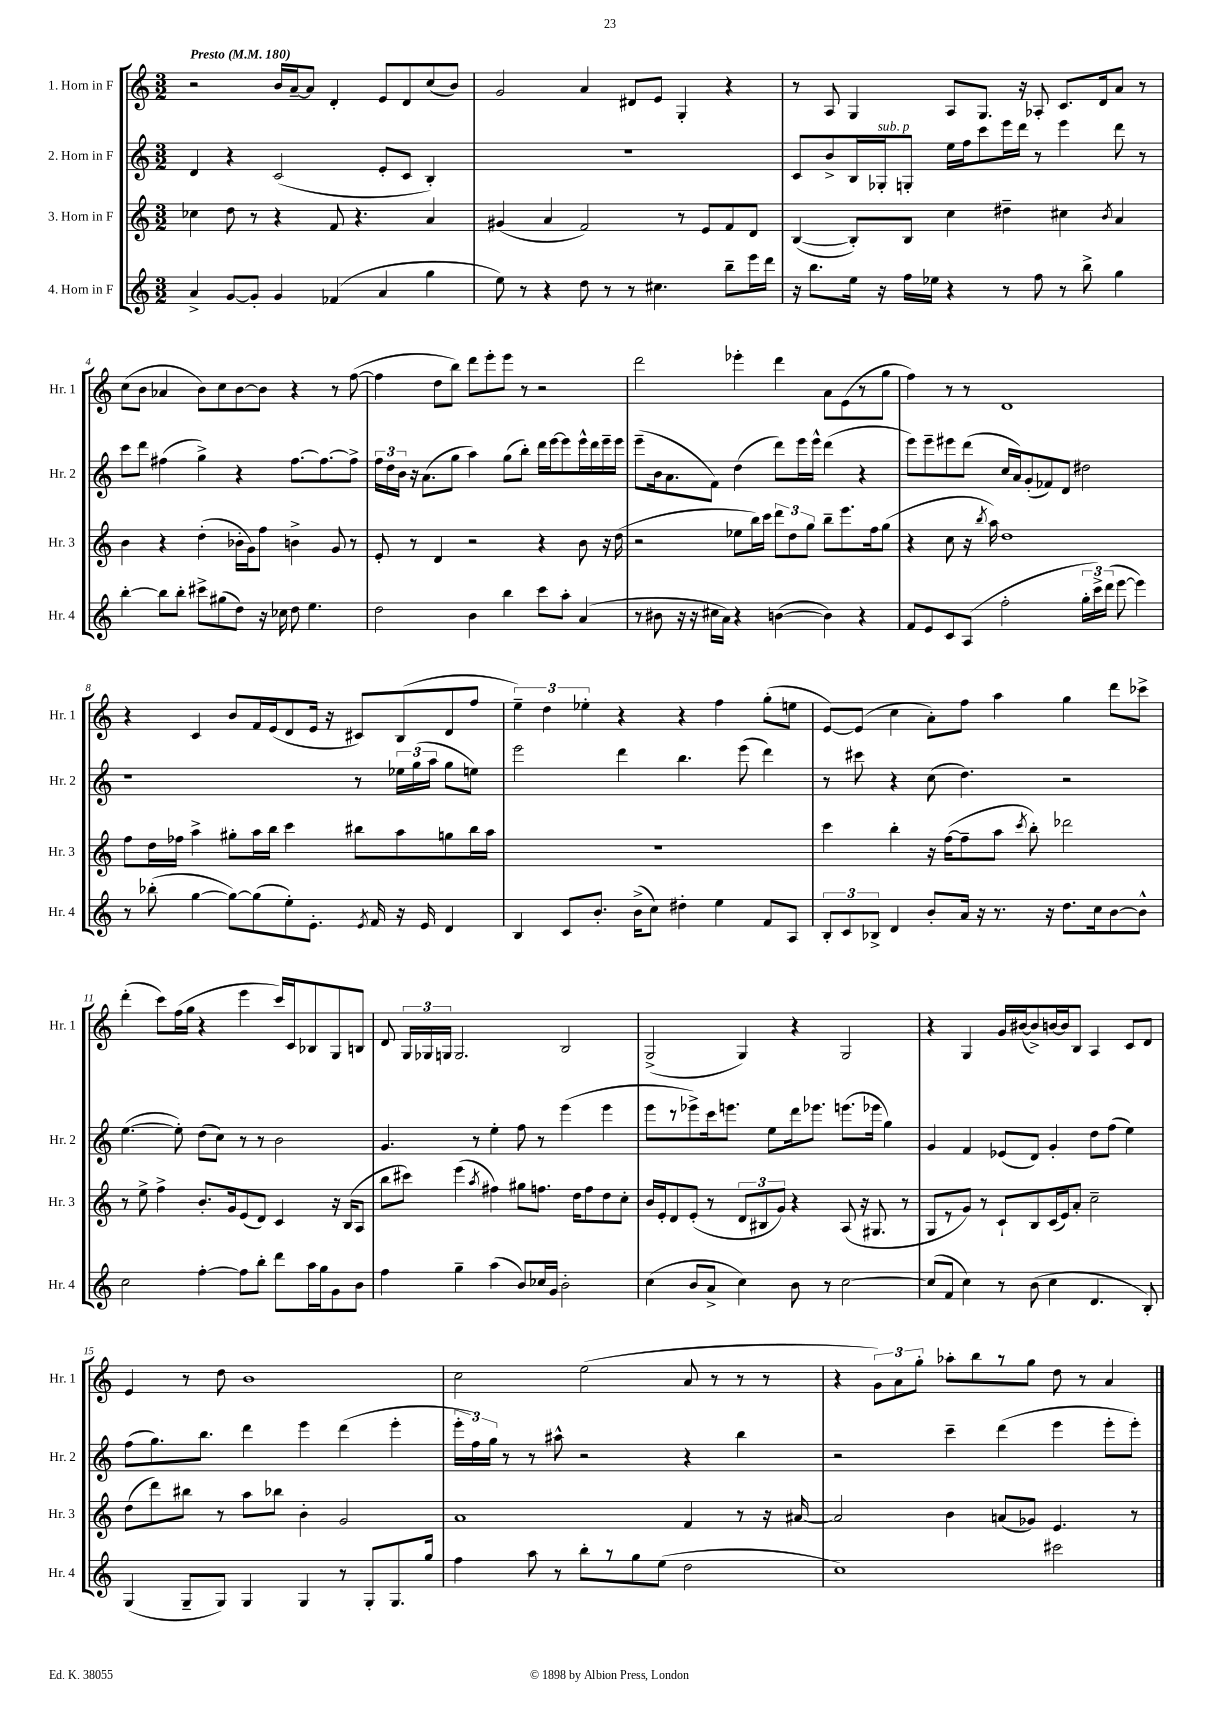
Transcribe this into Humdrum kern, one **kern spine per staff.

**kern	**kern	**kern	**kern
*part4	*part3	*part2	*part1
*staff4	*staff3	*staff2	*staff1
*I"4. Horn in F	*I"3. Horn in F	*I"2. Horn in F	*I"1. Horn in F
*I'Hr. 4	*I'Hr. 3	*I'Hr. 2	*I'Hr. 1
*clefG2	*clefG2	*clefG2	*clefG2
*k[]	*k[]	*k[]	*k[]
*M3/2	*M3/2	*M3/2	*M3/2
*MM180	*MM180	*MM180	*MM180
=1	=1	=1	=1
!	!	!	!LO:TX:a:B:t=Presto
4a^/	4cc-X\	4d/	2r
[8g/L	8dd\	4r	.
8g'/J]	8r	.	.
4g/	4r	(2c/	16b/LL
.	.	.	[16a~/J
.	.	.	8a/J]
(4f-X/	8f/	.	4d'/
.	4.r	.	.
4a/	.	8e'/L	8e/L
.	.	8c/J	8d/
4gg\	4a/	4B'/)	(8cc/
.	.	.	8b/J)
=2	=2	=2	=2
8ee\)	(4g#X/	1.r	2g/
8r	.	.	.
4r	4a/	.	.
8dd\	2f/)	.	4a/
8r	.	.	.
8r	.	.	8d#X/L
4.cc#X\	.	.	8e/J
.	8r	.	4G'/
.	8e/L	.	.
8bb~\L	8f/	.	4r
16eee\L	8d/J	.	.
16ddd\JJ	.	.	.
=3	=3	=3	=3
16r	([4B/	8c/L	8r
8.bb\L	.	.	.
.	.	8b^/	8A/
16ee\Jk	8B'/L])	16B/L	4G/
!	!	!LO:TX:a:i:t=sub. p	!
16r	.	16G-X'/J	.
16ff\LL	8B/J	8Gn'/J	.
16ee-X\JJ	.	.	.
4r	4cc\	16ee\LL	8A/L
.	.	16ff\J	.
.	.	8ccc\	8.G/J
8r	4dd#X~\	16eee\L	.
.	.	16ddd\JJ	16r
8ff\	.	8r	8A-X'/
8r	4cc#X\	4eee\	8.c/L
8bb^\	.	.	.
.	.	.	16d/k
.	8qb/	.	.
4gg\	4a/	8ddd\	8a/J
.	.	8r	8r
!!LO:LB:g=z
=4	=4	=4	=4
[4bb'\	4b\	8ccc\L	(8cc\L
.	.	8ddd\J	8b\J
8bb\L]	4r	(4ff#X\	4a-X/
8bb'\J	.	.	.
8ccc#X^\L	(4dd'\	4gg^\)	8b\L)
(8gg#X\	.	.	8cc\
8dd\J)	16b-X'\LL	4r	[8b\
.	16g\J)	.	.
16r	8ff\J	.	8b\J]
16cc-X\	.	.	.
8dd\	4bn^\	[8.ff#\L	4r
4.ee\	.	.	.
.	.	8.ff#\_	.
.	8g/	.	8r
.	8r	8ff#^\J]	([8ff\
=5	=5	=5	=5
2dd\	8e'/	24ff\LL	4ff\]
.	.	24dd\	.
.	.	24b\JJ	.
.	8r	16r	.
.	.	(8.a\L	.
.	4d/	.	8dd\L
.	.	8gg\J	8bb\J)
4b\	2r	4aa\)	8ddd\L
.	.	.	8eee'\
4bb\	.	(8gg\L	8eee\J
.	.	8bb'\J)	8r
8ccc\L	4r	16ddd\LL	2r
.	.	[16eee\J	.
8aa'\J	.	8eee\]	.
(4a/	8b\	16eee^^\L	.
.	.	16ddd\	.
.	16r	16eee~\	.
.	(16dd\	16eee\JJ	.
=6	=6	=6	=6
8r	2r	(8eee~\L	2ddd\
8b#X\	.	16b\k	.
.	.	8.a\	.
16r	.	.	.
16r	.	.	.
16cc#X\LL	.	8f\J)	.
16a\JJ)	.	.	.
4r	8ee-X\L	(4dd\	4eee-X'\
.	16bb\L)	.	.
.	16ccc\JJ	.	.
([4bn\	12ddd\L	8ddd\L)	4ddd\
.	12dd\	.	.
.	.	16eee\L	.
.	12gg\J	.	.
.	.	16eee^^\JJ	.
4b\])	8bb~\L	(4ddd\	8a\L
.	8.eee\	.	(8e\
4r	.	4r	8r
.	16ff\k	.	.
.	(8gg\J	.	8gg\J
=7	=7	=7	=7
8f/L	4r	8eee\L)	4ff\)
8e/	.	8eee~\	.
8c/	8cc\	8eee#X\	8r
(8A/J	16r	(8ddd\J	8r
.	8qbb/	.	.
.	16aa\)	.	.
2ff'\	1dd	16cc/LL	1d
.	.	16a/J)	.
.	.	(8g'/	.
.	.	8f-X/)	.
.	.	8d/J	.
24gg'\LL	.	2dd#X\	.
24ccc^\)	.	.	.
(24ddd\JJ	.	.	.
[8eee\	.	.	.
4eee\])	.	.	.
!!LO:LB:g=z
=8	=8	=8	=8
8r	8ff\L	1r	4r
(8bb-X'\	16dd\L	.	.
.	16ff-X\JJ	.	.
[4gg\	4aa^\	.	4c/
8gg\L_)	8gg#X'\L	.	8b/L
(8gg\]	16aa\L	.	16f/L
.	16bb\JJ	.	(16e/J
8ee'\)	4ccc\	.	8d/
8.e'\J	.	.	16e/Jk
.	.	.	16r
.	8bb#X\L	8r	8c#X/L)
8qe/	.	.	.
16f/	.	.	.
16r	8aa\	24ee-X\LL	(8B/
.	.	(24gg\	.
16e/	.	.	.
.	.	24aa\JJ	.
4d/	8ggn\	8gg\L	8d/
.	16bb#\L	8een\J)	8ff/J
.	16aa\JJ	.	.
=9	=9	=9	=9
4B/	1.r	2eee\	6ee~\)
.	.	.	6dd\
8c/L	.	.	.
.	.	.	6ee-X'\
8.b'/J	.	.	.
.	.	4ddd\	4r
(16b^\KL	.	.	.
8cc\J)	.	.	.
4dd#X'\	.	4.bb\	4r
4ee\	.	.	4ff\
.	.	(8eee\	.
8f/L	.	4ddd\)	(8gg'\L
8A/J	.	.	8een\J
=10	=10	=10	=10
12B'/L	4ccc\	8r	[8e/L)
12c/	.	.	.
.	.	8ccc#X\	(8e/J]
12B-X^/J	.	.	.
4d/	4bb'\	4r	4cc\
8b'/L	16r	(8cc\	8a'\L)
.	([16ff\KL	.	.
16a/Jk	8ff~\]	4.dd\)	8ff\J
16r	.	.	.
8.r	8aa\J	.	4aa\
.	8qccc/	.	.
.	8bb'\)	.	.
16r	.	.	.
8.dd\L	2ddd-X\	2r	4gg\
16cc\k	.	.	.
[8b\	.	.	8ddd\L
8b^^\J]	.	.	8ccc-X^\J
!!LO:LB:g=z
=11	=11	=11	=11
2cc\	8r	([4.ee\	(4ddd'\
.	8ee^\	.	.
.	4ff^\	.	8ccc\L)
.	.	8ee'\])	(16ff\L
.	.	.	16gg\JJ
[4ff'\	8.b'/L	(8dd\L	4r
.	.	8cc\J)	.
.	16g/k	.	.
8ff\L]	(8e/	8r	4eee\
8bb'\J	8d/J)	8r	.
8ddd\L	4c/	2b\	16ccc/LL)
.	.	.	16c/J
16aa\L	.	.	8B-X/
16gg\J	.	.	.
8g\	16r	.	8G/
.	(16B/KL	.	.
8b\J	8A/J	.	8Bn/J
=12	=12	=12	=12
4ff\	8bb\L	4.g/	8d/
.	8ccc#X\J)	.	24G/LL
.	.	.	24G-X/
.	.	.	24Gn/JJ
4gg~\	(4eee\	.	2.G/
.	.	8r	.
.	8qaa/	.	.
(4aa\	4ff#X\)	4ee'\	.
8b/L)	8gg#X\L	8ff\	.
16cc-X/L	8.ffn\J	8r	.
16g/JJ	.	.	.
2b'\	.	(4eee\	2B/
.	16dd\KL	.	.
.	8ff\	.	.
.	8dd\	4eee\	.
.	8cc'\J	.	.
=13	=13	=13	=13
(4cc\	16b/LL	8eee\L	(2G^/
.	16e'/J	.	.
.	8d/	8r	.
8b/L	(8e'/J	8eee-X^\)	.
8a^/J	8r	16ccc\k	.
.	.	8.eeen\J	.
4cc\)	12d/L	.	4G/)
.	12B#X/	.	.
.	.	8ee\L	.
.	12g/J)	.	.
8b\	4r	16ddd\k	4r
.	.	8.eee-X\J	.
8r	.	.	.
[2cc\	(8A/	(8.eeen\L	2G/
.	16r	.	.
.	8.G#X/	16eee-X\Jk	.
.	.	4gg\)	.
.	8r	.	.
=14	=14	=14	=14
(8cc/L]	8G/L	4g/	4r
8f/J	8r	.	.
4cc\)	8g/J)	4f/	4G/
.	8r	.	.
8r	8c`/L	(8e-X/L	16g/LL
.	.	.	([16b#X/J
(8b\	8B/	8d/J)	8b#^/])
4cc\	(16c/L	4g'/	[16bn/L
.	16e/J)	.	16b/J]
.	8a'/J	.	8B/J
4.d/	2cc~\	8dd\L	4A/
.	.	(8ff\J	.
.	.	4ee\)	8c/L
8B'/)	.	.	8d/J
!!LO:LB:g=z
=15	=15	=15	=15
(4G/	(8dd\L	(8ff\L	4e/
.	8ddd\)	8.gg\)	.
8G~/L	8bb#X\J	.	8r
.	.	8.bb\J	.
8G/J)	8r	.	8dd\
4G/	8aa\L	4ddd\	1b
.	8bb-X\J	.	.
4G/	4b'\	4eee\	.
8r	2g/	(4ddd\	.
8G'/L	.	.	.
8.G/	.	4eee'\	.
16gg/Jk	.	.	.
=16	=16	=16	=16
4ff\	1a	24eee'\LL	2cc\
.	.	24ff\)	.
.	.	24gg\JJ	.
.	.	8r	.
8aa\	.	8r	.
8r	.	8aa#X^^\	.
8bb'\L	.	2r	(2ee\
8r	.	.	.
8gg\	.	.	.
(8ee\J	.	.	.
2dd\	4f/	4r	8a/
.	.	.	8r
.	8r	4bb\	8r
.	16r	.	8r
.	[16a#X/	.	.
=17	=17	=17	=17
1cc)	2a#/]	2r	4r
.	.	.	12g\L)
.	.	.	12a\
.	.	.	12gg'\J
.	4b\	4ccc~\	8aa-X'\L
.	.	.	8bb\
.	(8an/L	(4ddd\	8r
.	8g-X/J)	.	8gg\J
2ccc#X\	4.e/	4eee\	8dd\
.	.	.	8r
.	.	8eee'\L	4a/
.	8r	8eee'\J)	.
==	==	==	==
*-	*-	*-	*-
